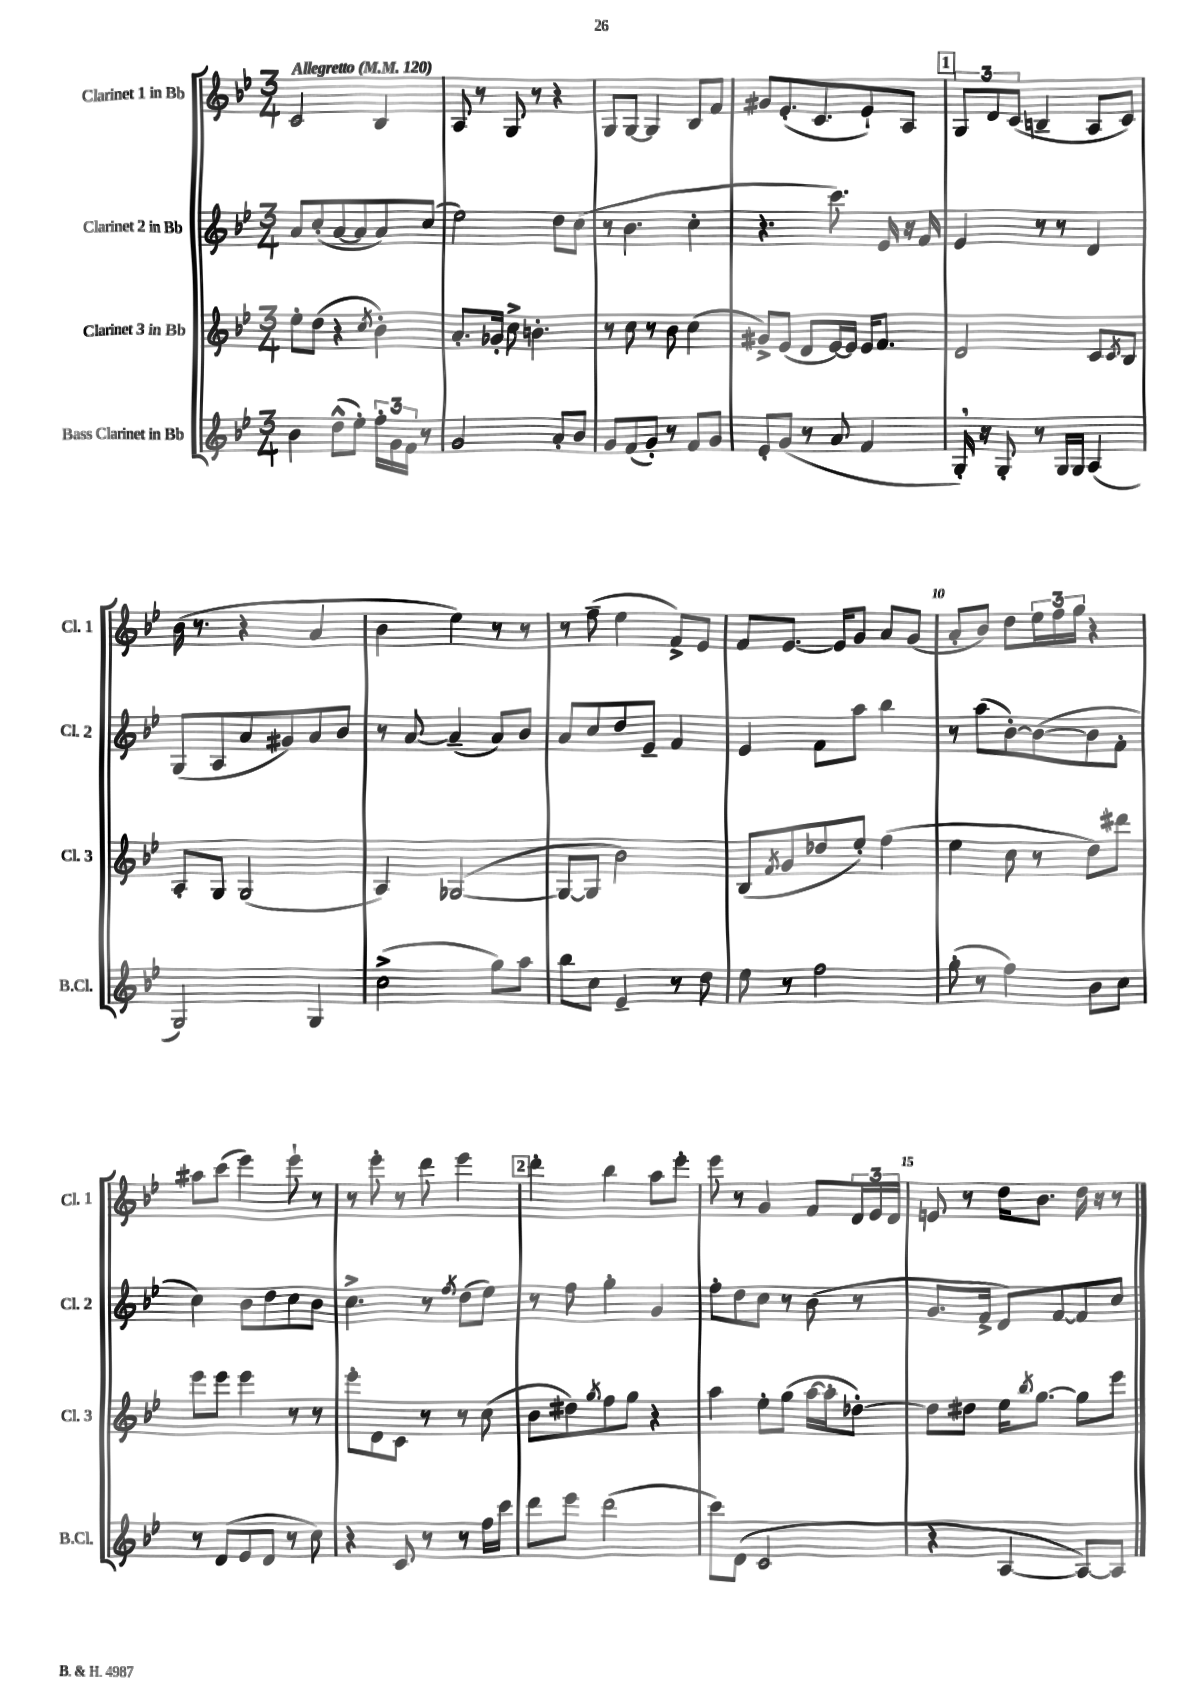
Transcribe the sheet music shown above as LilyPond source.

<<
\new StaffGroup <<
\new Staff = "s0" \with { instrumentName = "Clarinet 1 in Bb" shortInstrumentName = "Cl. 1" } {
    \clef treble \key bes \major \numericTimeSignature \time 3/4 \tempo "Allegretto" 4 = 120
    c'2 bes4 |
    a8 r8 g8 r8 r4 |
    g8 g8~ g4 bes8 f'8 |
    gis'8 ees'8.-.( c'8. ees'8-!) a8 |
    \mark \markup { \box "1" } \tuplet 3/2 { g8 d'8 c'8( } b4-- a8 c'8) |
    bes'16( r8. r4 a'4 |
    bes'4 ees''4) r8 r8 |
    r8 f''8--( ees''4 f'8->) ees'8 |
    f'8 ees'8.~ ees'16 g'8 a'8 g'8( |
    a'8-. bes'8) d''8 \tuplet 3/2 { ees''16 f''16 g''16 } r4 |
    ais''8 c'''8( ees'''4) ees'''8-! r8 |
    r8 ees'''8-. r8 d'''8 ees'''4 |
    \mark \markup { \box "2" } d'''4-. bes''4 a''8 ees'''8-. |
    ees'''8 r8 g'4 f'8 \tuplet 3/2 { d'16 ees'16 d'16 } |
    e'8 r8 d''16 bes'8. d''16 r16 r8 \bar "|." |
}
\new Staff = "s1" \with { instrumentName = "Clarinet 2 in Bb" shortInstrumentName = "Cl. 2" } {
    \clef treble \key bes \major \numericTimeSignature \time 3/4
    a'8 c''8-.( a'8~ a'8 a'8) c''8( |
    ees''2) d''8 c''8( |
    r8 bes'4. c''4-. |
    r4. c'''8.) ees'16 r16 f'16 |
    \mark \markup { \box "1" } ees'4 r8 r8 d'4 |
    g8( a8 a'8 gis'8) a'8 bes'8 |
    r8 a'8~ a'4--( a'8) bes'8 |
    a'8 c''8 d''8 ees'8-- f'4 |
    ees'4 f'8 a''8 bes''4 |
    r8 a''8( bes'8~-.) bes'8~( bes'8 f'8-. |
    c''4) bes'8 d''8 c''8 bes'8 |
    c''4.-> r8 \acciaccatura { f''8 } d''8( ees''8) |
    \mark \markup { \box "2" } r8 f''8 g''4-. g'4 |
    f''8-. d''8 c''8 r8 bes'8( r8 |
    g'8. f'16-> d'8) f'8~ f'8 c''8 \bar "|." |
}
\new Staff = "s2" \with { instrumentName = "Clarinet 3 in Bb" shortInstrumentName = "Cl. 3" } {
    \clef treble \key bes \major \numericTimeSignature \time 3/4
    ees''8-. d''8( r4 \acciaccatura { c''8 } bes'4-.) |
    a'8.-. ges'16-. c''8-> b'4.-. |
    r8 c''8 r8 bes'8 c''4( |
    gis'8->) ees'8( d'8 ees'16~) ees'16 ees'16 f'8. |
    \mark \markup { \box "1" } d'2 c'8 \acciaccatura { c'8 } bes8 |
    a8-. g8 g2( |
    a4) ges2~( |
    ges8~ ges8 bes'2) |
    bes8( \acciaccatura { f'8 } g'8 des''8 ees''8-.) f''4( |
    ees''4 c''8 r8 d''8) dis'''8 |
    ees'''8 ees'''8 ees'''4 r8 r8 |
    ees'''8-. d'8 c'8 r8 r8 c''8( |
    \mark \markup { \box "2" } bes'8 dis''8) \acciaccatura { g''8 } f''8 g''8 r4 |
    a''4 ees''8-. g''8( a''16~ a''16-. des''8~-.) |
    des''8 dis''8 ees''16 \acciaccatura { bes''8 } g''8.~ g''8 ees'''8 \bar "|." |
}
\new Staff = "s3" \with { instrumentName = "Bass Clarinet in Bb" shortInstrumentName = "B.Cl." } {
    \clef treble \key bes \major \numericTimeSignature \time 3/4
    bes'4 d''8-^( ees''8-.) \tuplet 3/2 { f''16-. g'16 f'16 } r8 |
    g'2 a'8-. bes'8 |
    g'8 f'8( g'8-.) r8 f'8 g'8 |
    ees'8-. g'8( r8 a'8 f'4 |
    \mark \markup { \box "1" } g16-.) \breathe r16 g8-. r8 g16 g16 a4( |
    g2) g4 |
    c''2->( g''8) a''8 |
    bes''8 c''8 ees'4-- r8 d''8 |
    ees''8 r8 f''2 |
    g''8-.( r8 f''4) bes'8 c''8 |
    r8 d'8( ees'8 d'8 r8 c''8) |
    r4 c'8 r8 r8 f''16 c'''16 |
    \mark \markup { \box "2" } d'''8 ees'''8 d'''2( |
    c'''8) d'8( c'2 |
    r4 a4~ a8~) a8 \bar "|." |
}
>>
>>
\layout { \context { \Score \override BarNumber.break-visibility = ##(#f #t #t) barNumberVisibility = #(every-nth-bar-number-visible 5) } }
